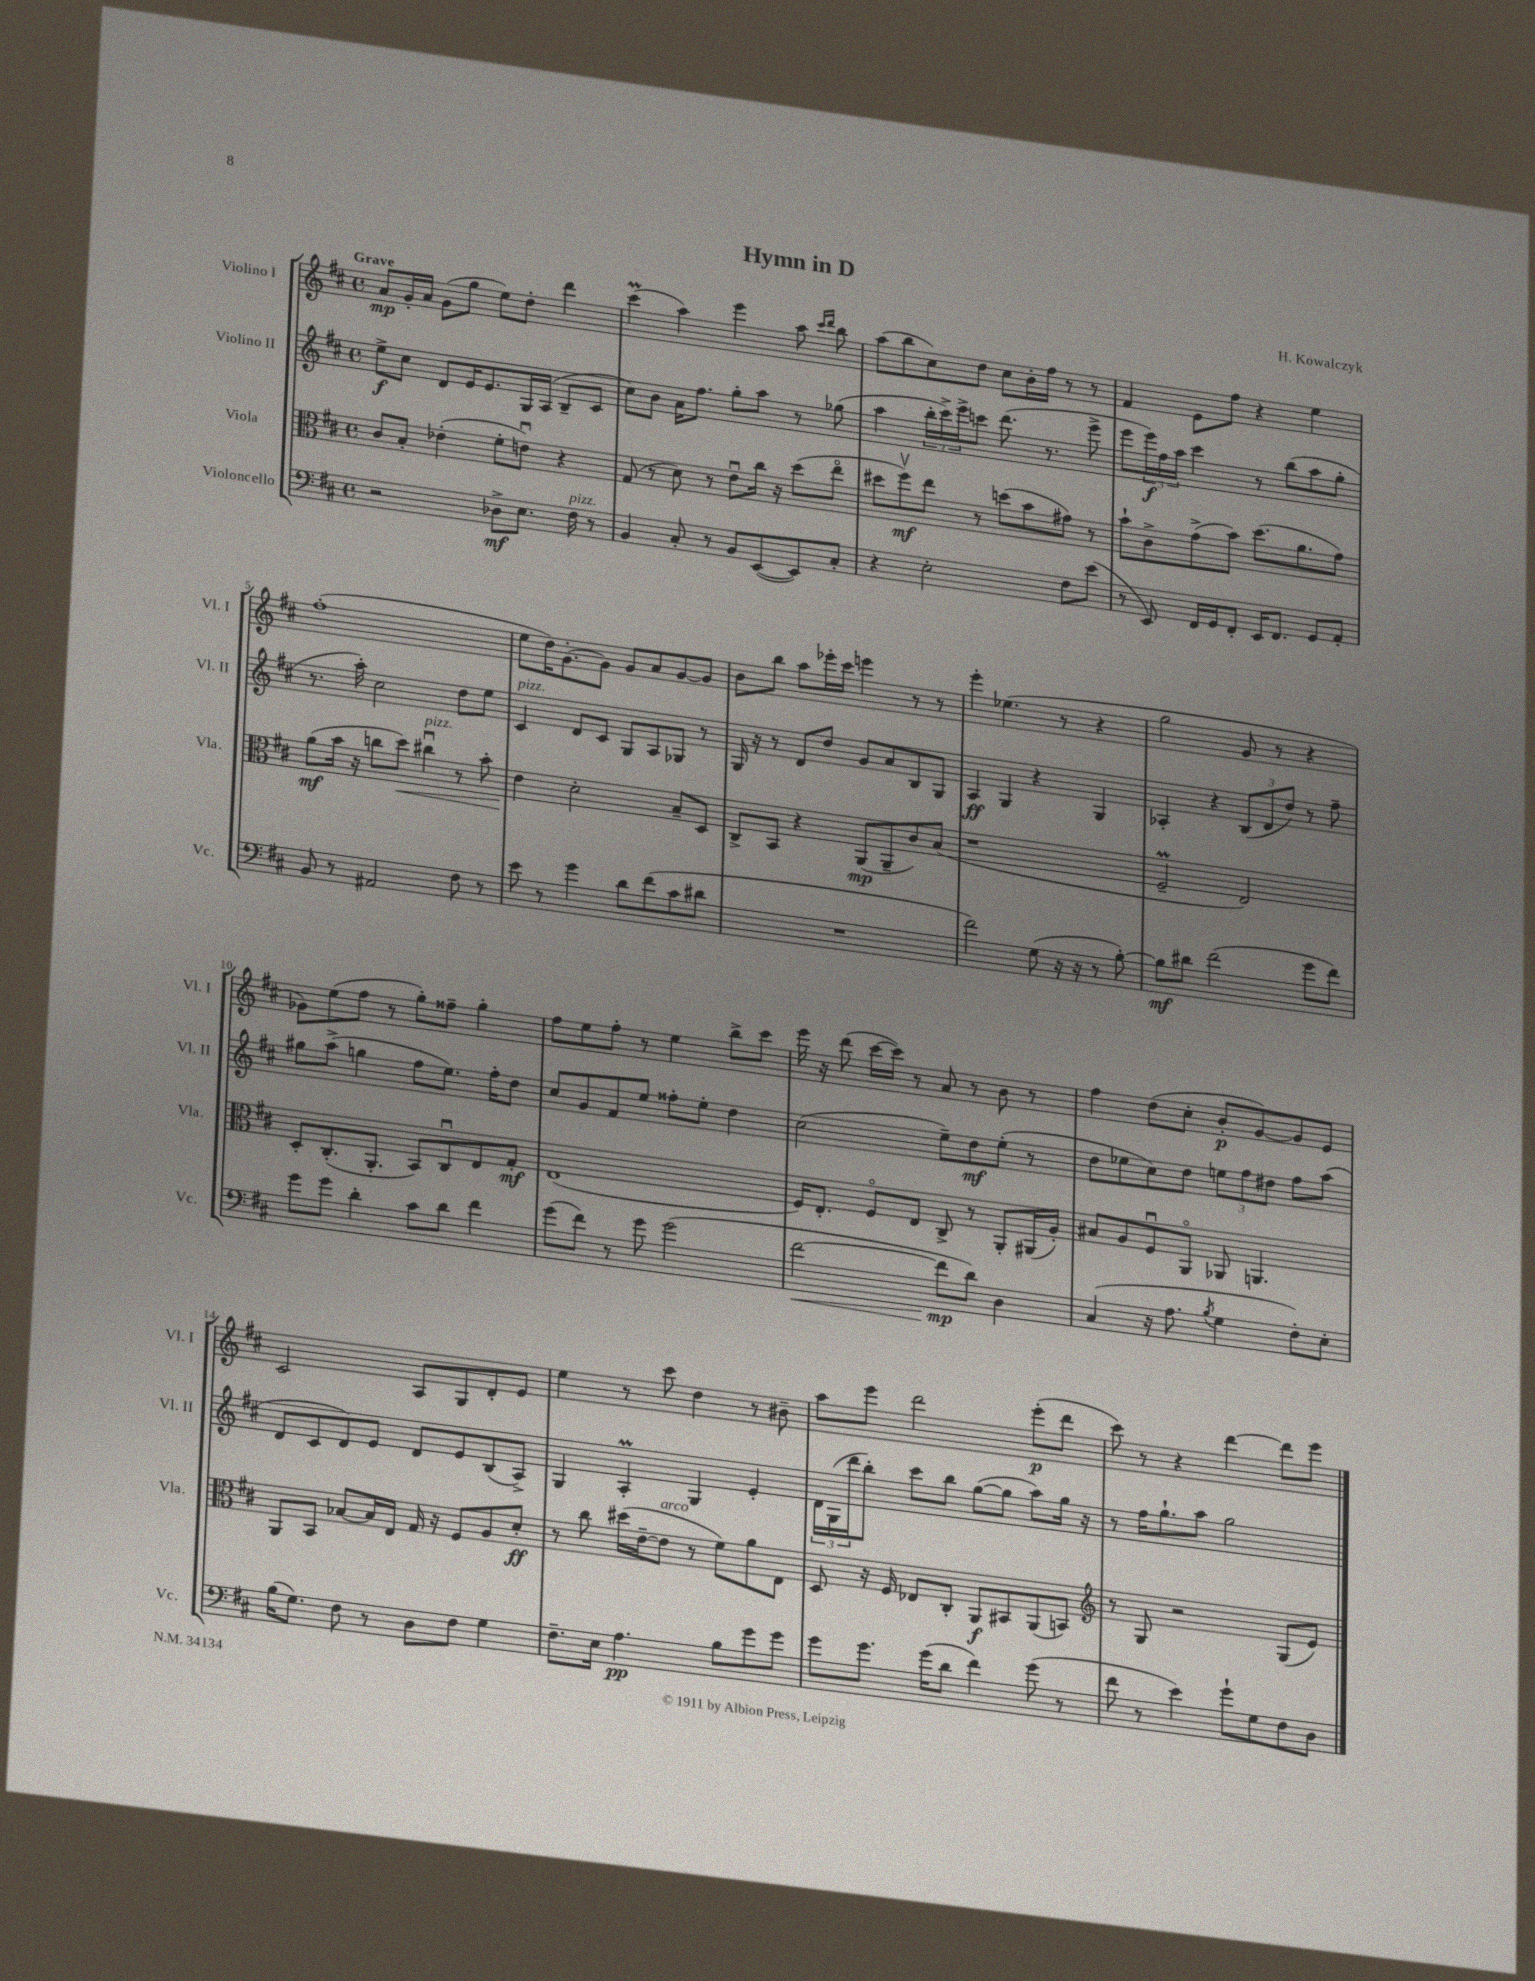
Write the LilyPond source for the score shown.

\header { title = "Hymn in D" composer = "H. Kowalczyk" }
<<
\new StaffGroup <<
\new Staff = "s0" \with { instrumentName = "Violino I" shortInstrumentName = "Vl. I" } {
    \clef treble \key d \major \defaultTimeSignature \time 4/4 \tempo "Grave"
    a'8\mp g'16-. a'16 g'8( g''8 e''8) d''8-. d'''4 |
    cis'''4\prall( a''4) e'''4 a''8 \grace { cis'''16 d'''16 } b''8 |
    a''8( b''8 cis''8) d''8 cis''8 b'16-. fis''16 r8 r8 |
    fis'4 e'8 fis''8 r4 e''4 |
    fis''1-.( |
    e''8 d''16) g'8.~-. g'8 g'8 a'8 g'8~ g'8 |
    b'8 b''8 a''8 ees'''16-. cis'''16 e'''4 r8 r8 |
    e'''4-. ees''4.( r8 r4 |
    g''2 g'8 r8 r4 |
    ges'8) e''8( fis''8 r8 g''8-.) fisis''8-- g''4-. |
    fis''8 e''8 fis''8-. r8 e''4 b''8-> cis'''8 |
    e'''16 r16 d'''8( cis'''16~ cis'''16) r8 a'8 r8 b'8 r8 |
    fis''4 d''8( cis''8-. b'8-.\p g'8~) g'8 e'8 |
    cis'2 a8 g8 d'8-. e'8 |
    e''4 r8 cis'''8 d''4 r8 bis'8-- |
    a''8 e'''8 d'''2 e'''8-.\p( d'''8 |
    cis'''8) r8 r4 d'''4~ d'''8 e'''8 \bar "|." |
}
\new Staff = "s1" \with { instrumentName = "Violino II" shortInstrumentName = "Vl. II" } {
    \clef treble \key d \major \defaultTimeSignature \time 4/4
    e''8->\f cis''8 d'8 e'16 e'8. g16 a16( b8-- cis'8 |
    cis''8) b'8 a'16 fis''8. g''8-. a''8 r8 ges''8( |
    a''4 \tuplet 3/2 { b''16-. cis'''16->) e'''16-> } c'''8 d'''8.( r8. e'''8-> |
    e'''8 \tuplet 3/2 { e'''16\f) fis''16 a''16 } cis'''4 r8 b''8( a''8 g''8-. |
    r8. a''16-.) cis''2 d''8 e''8 |
    cis'4^\markup { \italic "pizz." } d'8 cis'8 g8 a8 ges8 r8 |
    g16 r16 r8 d'8 d''8 g'8 a'8 b8 g8 |
    a4\ff g4 r4 g4 |
    aes4-. r4 \tuplet 3/2 { b8( d'8 d''8) } r8 fis''8-- |
    gis''8 a''8->( g''4 fis''8 e''8.) fis''16-. d''8 |
    cis''8 g'8 fis'8 e''8 fisis''8-. e''8-. d''4 |
    cis''2( e''8--) d''8\mf e''8-.( r8 |
    d''8 ees''8 cis''8) d''8 \tuplet 3/2 { e''8 fis''8 dis''8 } fis''8 a''8( |
    d'8 cis'8 d'8) e'8 d'8 e'8 b8( a8->) |
    g4 a4-.\prall g4 e'4-. |
    \tuplet 3/2 { d'16 g16( d'''16 } b''8-.) cis'''8 b''8 g''8~( g''8 a''8) g''16 r16 |
    r8 fis''16 g''8.-! a''8 g''2 \bar "|." |
}
\new Staff = "s2" \with { instrumentName = "Viola" shortInstrumentName = "Vla." } {
    \clef alto \key d \major \defaultTimeSignature \time 4/4
    cis'8 b8-. ees'4-.( fis'8-. e'8\downbow) r4 |
    g8( r8 d'8) r8 e'8\downbow cis''16 r16 d''8( e''8\flageolet |
    dis''8 fis''8\upbow\mf) e''8 r8 d''8( b'8 gis'8) r8 |
    b'8-! cis'8-> g'8->( b'8) d''8.( a'8. g'8) |
    a'8\mf( b'16 r16 c''8 d''8\<) cis''4\downbow^\markup { \italic "pizz." } r8 b'8-. |
    e'4\! d'2-. b8-- d8 |
    cis8-> b,8 r4 a,8\mp( a,8-- cis'8) b8( |
    r1 |
    fis2--\prall e2) |
    d8-. cis8.-.( a,8.-. b,8) cis8\downbow e8 g8-.\mf |
    e1( |
    fis16) e8.-. fis8\flageolet e8 cis8-> r8 a,8-. ais,16( a16-.) |
    bis8 a8 fis8\downbow a,8\flageolet aes,8 a,4. |
    a,8 b,8 bes8~ bes16 e16 g16 r16 fis8 a8 d'8-.\ff |
    r8 cis''8 dis''16( e'16~-- e'8^\markup { \italic "arco" } r8 fis'8) a'8 e8 |
    d8 r16 fis16 ees8 cis8-. a,8\f bis,8 a,8( b,8) |
    \clef treble r8 g8 r2 g8( e'8) \bar "|." |
}
\new Staff = "s3" \with { instrumentName = "Violoncello" shortInstrumentName = "Vc." } {
    \clef bass \key d \major \defaultTimeSignature \time 4/4
    r2 des8->\mf e8. fis16^\markup { \italic "pizz." } r8 |
    b,4 cis8-. r8 b,8 e,8~( e,8) cis8-. |
    r4 e2-. fis8 e'8( |
    r8 e,8) fis,16 g,16 fis,8-. e,16 fis,8. g,8 a,8-. |
    b,8 r8 ais,2 fis8 r8 |
    e'8 r8 g'4 d'8 fis'8( cis'8 dis'8 |
    R1 |
    fis'2) g8( r16 r16 r8 b8~-.) |
    b8\mf dis'8 fis'2( g'8 fis'8) |
    g'8 g'8 d'4-. cis'8 d'8 fis'4 |
    g'8( fis'8) r8 g'8 g'2( |
    fis'2~\< fis'8\mp\! d'8) d4 |
    cis4( r16 a8. \acciaccatura { b8 } g4 fis8-.) e8-. |
    b16( g8.) fis8 r8 d8 fis8 g4 |
    fis8.-- e16 a4.\pp b8 g'8 g'8 |
    g'8 g'8. g'16( d'8 fis'4) g'8( r8 |
    fis'8 r8 e'4) g'8-! g8 fis8 d8 \bar "|." |
}
>>
>>
